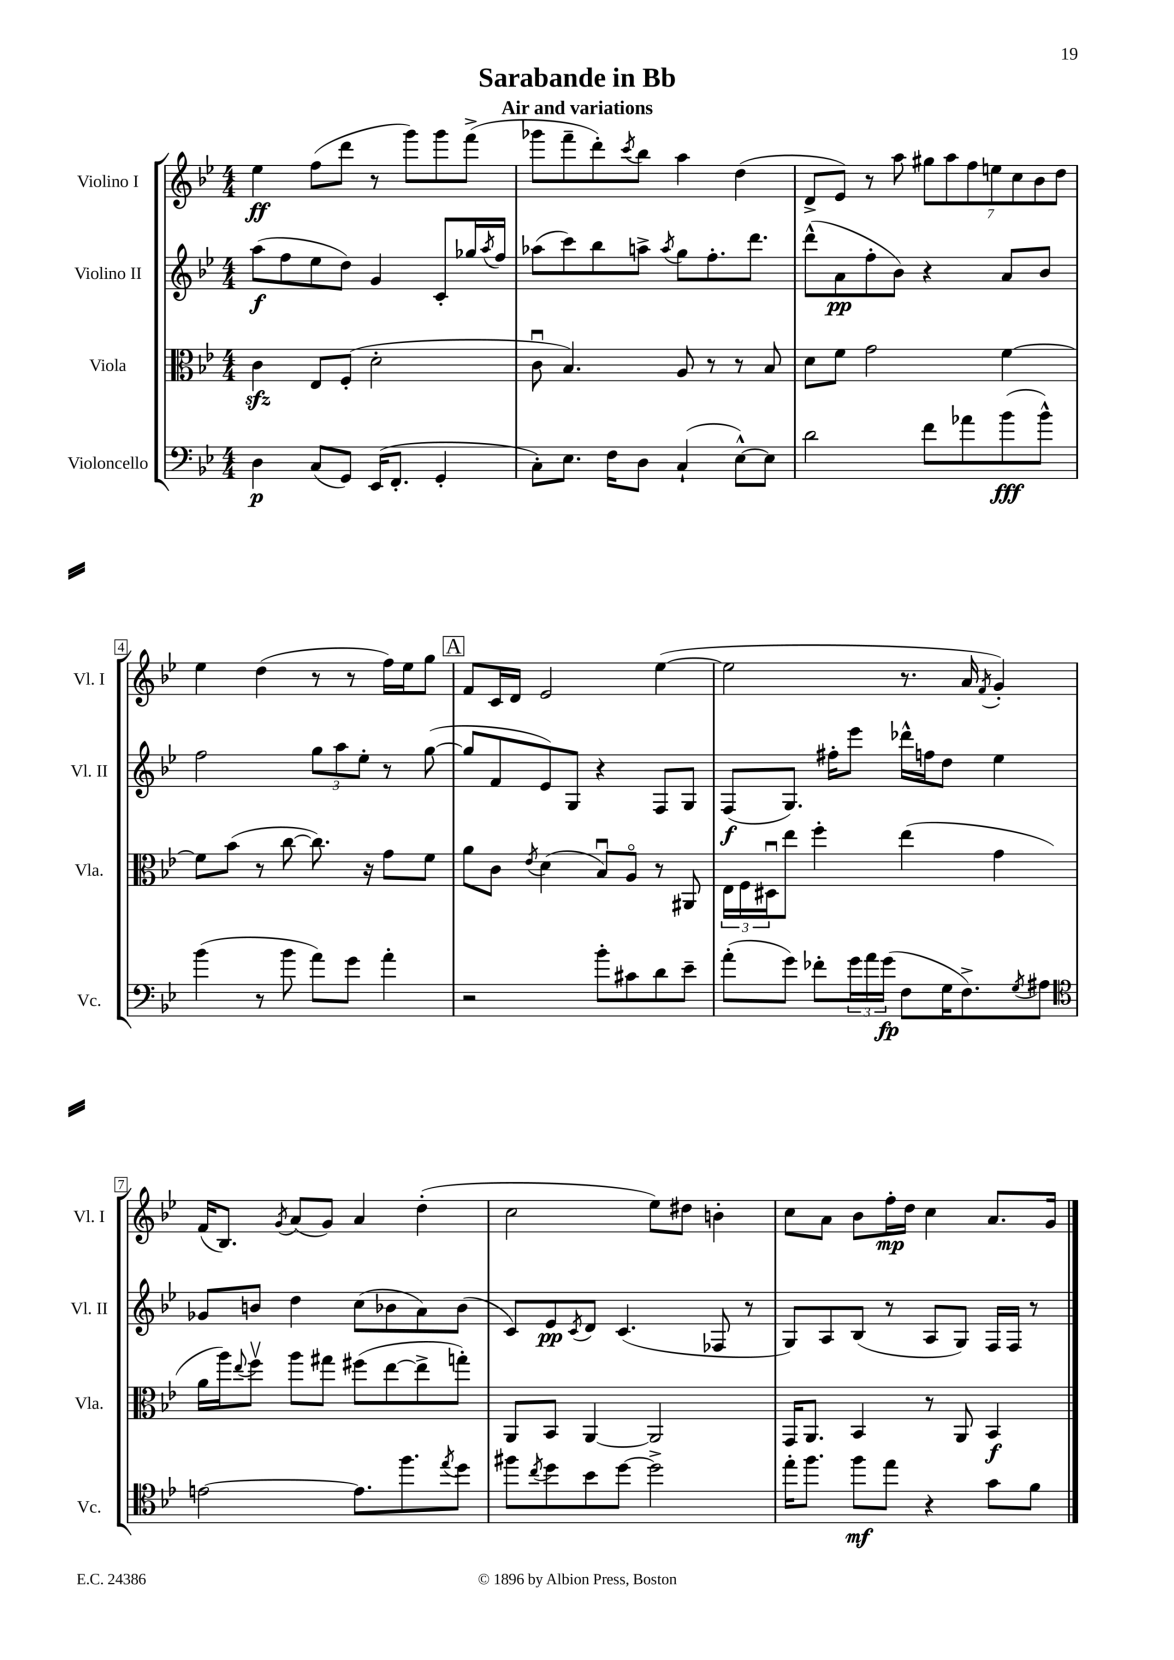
\header { title = "Sarabande in Bb" subtitle = "Air and variations" }
<<
\new StaffGroup <<
\new Staff = "s0" \with { instrumentName = "Violino I" shortInstrumentName = "Vl. I" } {
    \clef treble \key bes \major \numericTimeSignature \time 4/4
    ees''4\ff f''8( d'''8 r8 g'''8) g'''8 f'''8->( |
    ges'''8 f'''8-- d'''8-.) \acciaccatura { c'''8 } bes''8 a''4 d''4( |
    d'8-> ees'8) r8 a''8 \tuplet 7/4 { gis''8 a''8 f''8 e''8 c''8 bes'8 d''8 } |
    ees''4 d''4( r8 r8 f''16) ees''16 g''8 |
    \mark \markup { \box "A" } f'8 c'16 d'16 ees'2 ees''4~( |
    ees''2 r8. a'16 \acciaccatura { f'8 } g'4-.) |
    f'16( bes8.) \acciaccatura { g'8 } a'8( g'8) a'4 d''4-.( |
    c''2 ees''8) dis''8 b'4-. |
    c''8 a'8 bes'8 f''16-.\mp d''16 c''4 a'8. g'16 \bar "|." |
}
\new Staff = "s1" \with { instrumentName = "Violino II" shortInstrumentName = "Vl. II" } {
    \clef treble \key bes \major \numericTimeSignature \time 4/4
    a''8\f( f''8 ees''8 d''8) g'4 c'8-. ges''16 \acciaccatura { a''8 } f''16 |
    aes''8( c'''8) bes''8 a''8-> \acciaccatura { a''8 } g''8 f''8.-. d'''8. |
    d'''8-^( a'8\pp f''8-. bes'8) r4 a'8 bes'8 |
    f''2 \tuplet 3/2 { g''8 a''8 ees''8-. } r8 g''8~( |
    \mark \markup { \box "A" } g''8 f'8 ees'8) g8 r4 f8 g8 |
    f8\f( g8.) fis''16-. ees'''8 des'''16-^ f''16 d''8 ees''4 |
    ges'8 b'8 d''4 c''8( bes'8 a'8) bes'8( |
    c'8) ees'8\pp \acciaccatura { c'8 } d'8 c'4.( fes8 r8 |
    g8) a8 bes8( r8 a8 g8) f16 f16 r8 \bar "|." |
}
\new Staff = "s2" \with { instrumentName = "Viola" shortInstrumentName = "Vla." } {
    \clef alto \key bes \major \numericTimeSignature \time 4/4
    c'4\sfz ees8 f8-.( d'2-. |
    c'8\downbow bes4.) a8 r8 r8 bes8 |
    d'8 f'8 g'2 f'4~ |
    f'8 bes'8( r8 c''8~ c''8.) r16 g'8 f'8 |
    \mark \markup { \box "A" } a'8 c'8 \acciaccatura { ees'8 } d'4( bes8\downbow) a8\flageolet r8 ais,8 |
    \tuplet 3/2 { ees16 f16 dis16\downbow } ees''8 f''4-. ees''4( g'4 |
    a'16 a''16) \appoggiatura { ees''8 } f''8\upbow a''8 gis''8 fis''8( ees''8~ ees''8-> g''8-.) |
    a,8 bes,8 a,4~ a,2 |
    g,16 a,8. bes,4 r8 a,8 bes,4\f \bar "|." |
}
\new Staff = "s3" \with { instrumentName = "Violoncello" shortInstrumentName = "Vc." } {
    \clef bass \key bes \major \numericTimeSignature \time 4/4
    d4\p c8( g,8) ees,16( f,8.-. g,4-. |
    c8-.) ees8. f16 d8 c4-!( ees8~-^) ees8 |
    d'2 f'8 aes'8 bes'8\fff( bes'8-^) |
    bes'4( r8 bes'8 a'8) g'8 a'4-. |
    \mark \markup { \box "A" } r2 bes'8-. cis'8 d'8 ees'8-- |
    a'8-.( g'8) fes'8-. \tuplet 3/2 { g'16 a'16 g'16\fp( } f8 g16 f8.->) \acciaccatura { g8 } ais8 |
    \clef tenor e'2~ e'8. f''8. \acciaccatura { ees''8 } d''8 |
    fis''8 \acciaccatura { c''8 } d''8 bes'8 d''8~ d''2-> |
    ees''16-. f''8. f''8\mf ees''8 r4 g'8 f'8 \bar "|." |
}
>>
>>
\layout { \context { \Score \override BarNumber.stencil = #(make-stencil-boxer 0.1 0.3 ly:text-interface::print) } }
